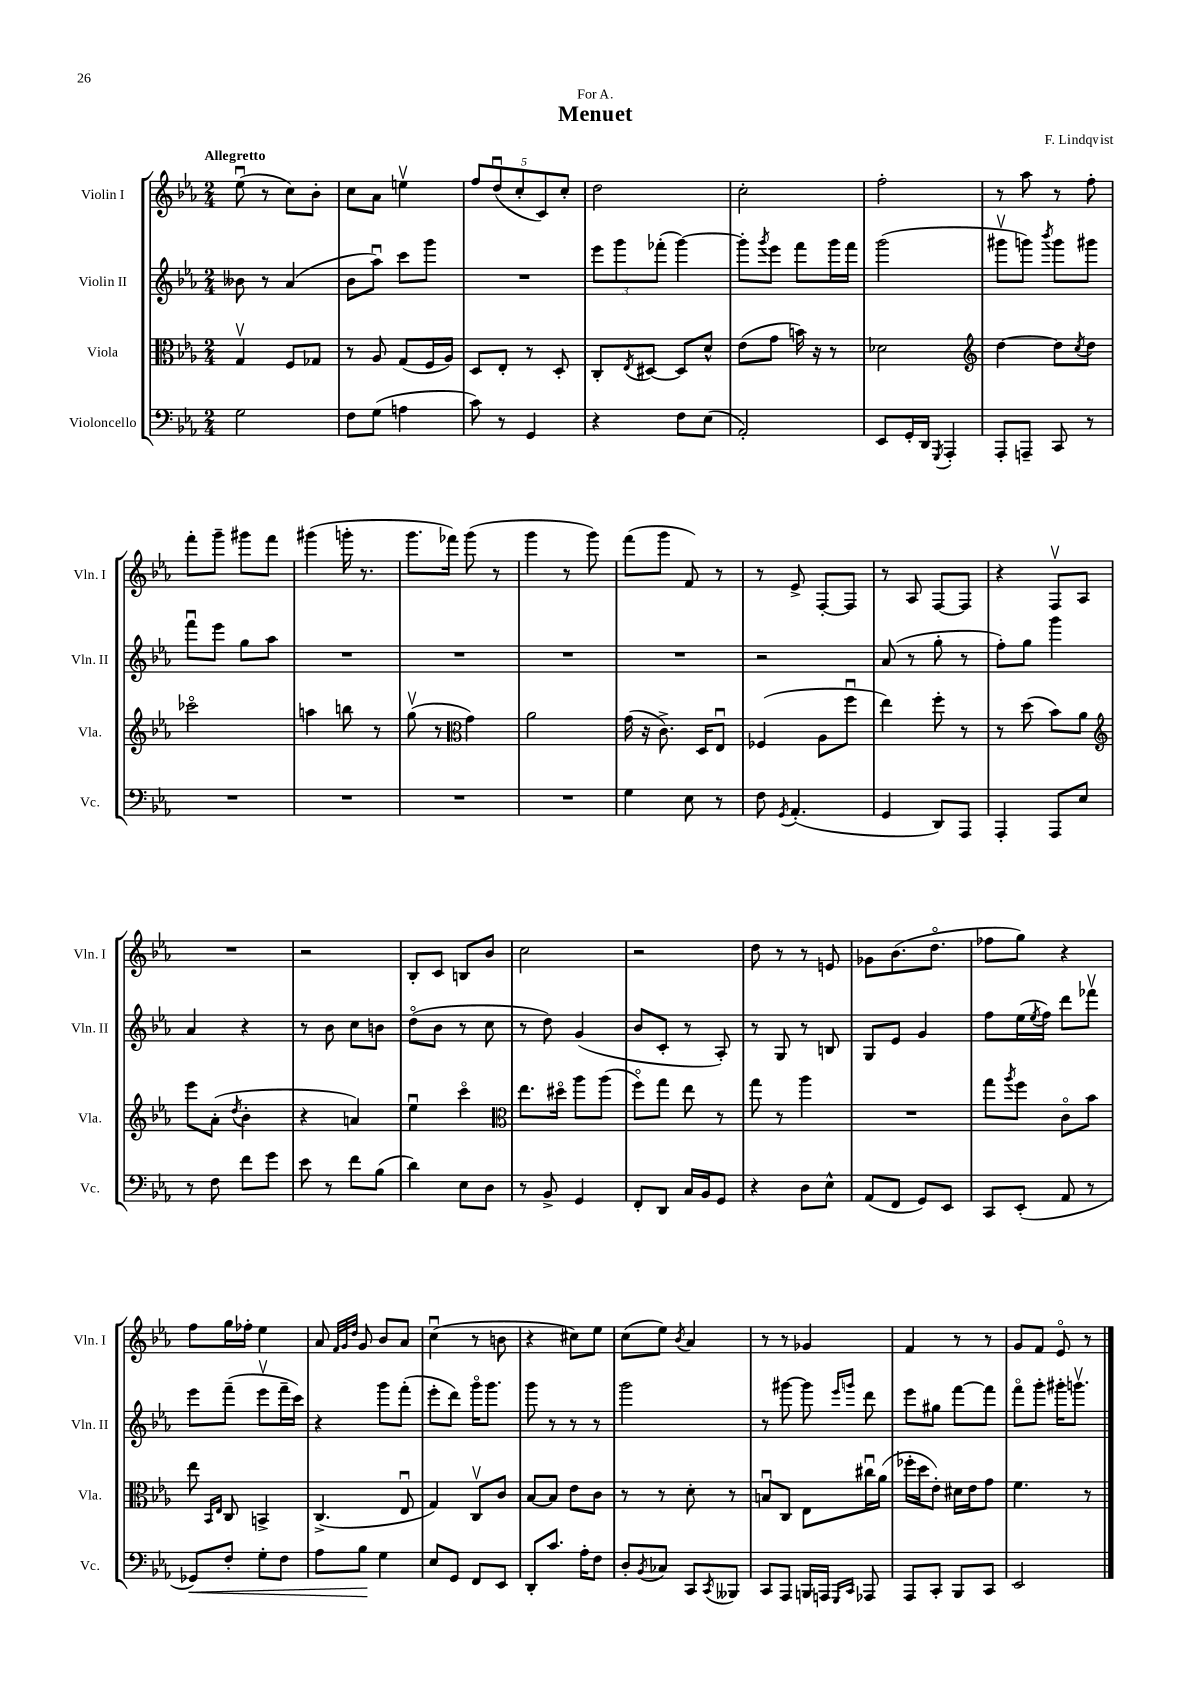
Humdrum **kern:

**kern	**dynam	**kern	**kern	**kern
*part4	*part4	*part3	*part2	*part1
*staff4	*staff4	*staff3	*staff2	*staff1
*I"Violoncello	*	*I"Viola	*I"Violin II	*I"Violin I
*I'Vc.	*	*I'Vla.	*I'Vln. II	*I'Vln. I
*clefF4	*	*clefC3	*clefG2	*clefG2
*k[b-e-a-]	*	*k[b-e-a-]	*k[b-e-a-]	*k[b-e-a-]
*M2/4	*	*M2/4	*M2/4	*M2/4
=1	=1	=1	=1	=1
!	!	!	!	!LO:TX:a:B:t=Allegretto
2G\	.	4Gv/	8b--X\	(8ee-u\
.	.	.	8r	8r
.	.	8F/L	(4a-/	8cc\L)
.	.	8G-X/J	.	8b-'\J
=2	=2	=2	=2	=2
8F\L	.	8r	8b-\L	8cc\L
(8G\J	.	8A-/	8aa-u\J)	8a-\J
4An\	.	(8G/L	8ccc\L	4eenv\
.	.	16F/L	8ggg\J	.
.	.	16A-/JJ)	.	.
=3	=3	=3	=3	=3
8c\)	.	8D/L	2r	10ff/L
.	.	.	.	(10ddu/
8r	.	8E-'/J	.	.
.	.	.	.	10cc'/
4GG/	.	8r	.	.
.	.	.	.	10c/)
.	.	8D'/	.	.
.	.	.	.	10cc'/J
=4	=4	=4	=4	=4
4r	.	8C'/L	12eee-\L	2dd\
.	.	.	12ggg\	.
.	.	8qE-/	.	.
.	.	[8D#X/J	.	.
.	.	.	(12fff-X'\J	.
8F\L	.	8D#/L]	[4ggg\)	.
(8E-\J	.	8d^^/J	.	.
=5	=5	=5	=5	=5
2AA-'/)	.	(8e-\L	8ggg'\L]	2cc'\
.	.	.	8qggg/	.
.	.	8g\J	8eee-\J	.
.	.	16bn\)	8fff\L	.
.	.	16r	.	.
.	.	8r	16ggg\L	.
.	.	.	16fff\JJ	.
=6	=6	=6	=6	=6
8EE-/L	.	2d-X\	(2ggg\	2ff'\
16GG'/L	.	.	.	.
16DD/JJ	.	.	.	.
8qGGG/	.	.	.	.
4AAA-'/	.	.	.	.
=7	=7	=7	=7	=7
*	*	*clefG2	*	*
8AAA-'/L	.	[4dd\	8ggg#Xv\L	8r
8AAAn~/J	.	.	8gggn\J)	8aa-\
.	.	.	8qbbb-/	.
8CC/	.	8dd\L]	8ggg\L	8r
.	.	8qcc/	.	.
8r	.	8dd\J	8ggg#X\J	8ff'\
!!LO:LB:g=z
=8	=8	=8	=8	=8
2r	.	2ccc-X\	8fffu\L	8fff'\L
.	.	.	8eee-\J	8ggg~\J
.	.	.	8gg\L	8ggg#X\L
.	.	.	8aa-\J	8fff\J
=9	=9	=9	=9	=9
2r	.	4aan\	2r	(4ggg#X\
.	.	8bbn\	.	16gggn'\
.	.	.	.	8.r
.	.	8r	.	.
=10	=10	=10	=10	=10
2r	.	(8ggv\	2r	8.ggg\L
.	.	8r	.	.
.	.	.	.	16fff-X\Jk)
*	*	*clefC3	*	*
.	.	4g\)	.	(8ggg\
.	.	.	.	8r
=11	=11	=11	=11	=11
2r	.	2a-\	2r	4ggg\
.	.	.	.	8r
.	.	.	.	8ggg\)
=12	=12	=12	=12	=12
4G\	.	(16g\	2r	(8fff\L
.	.	16r	.	.
.	.	8.c^\)	.	8ggg\J
8E-\	.	.	.	8f/)
.	.	16D/KL	.	.
8r	.	8E-u/J	.	8r
=13	=13	=13	=13	=13
8F\	.	(4F-X/	2r	8r
8qGG/	.	.	.	.
(4.AA-'/	.	.	.	8e-^/
.	.	8A-\L	.	[8F'/L
.	.	8ffu\J	.	8F/J]
=14	=14	=14	=14	=14
4GG/	.	4ee-\)	(8a-/	8r
.	.	.	8r	8A-/
8DD/L)	.	8ff'\	8gg'\	[8F/L
8AAA-/J	.	8r	8r	8F/J]
=15	=15	=15	=15	=15
4AAA-'/	.	8r	8ff'\L)	4r
.	.	(8dd\	8gg\J	.
8AAA-/L	.	8b-\L)	4ggg\	8Fv/L
8E-/J	.	8a-\J	.	8A-/J
!!LO:LB:g=z
=16	=16	=16	=16	=16
*	*	*clefG2	*	*
8r	.	8eee-\L	4a-/	2r
8F\	.	(8a-'\J	.	.
.	.	8qdd/	.	.
8f\L	.	4b-'\	4r	.
8g\J	.	.	.	.
=17	=17	=17	=17	=17
8e-\	.	4r	8r	2r
8r	.	.	8b-\	.
8f\L	.	4an/)	8cc\L	.
(8B-\J	.	.	8bn\J	.
=18	=18	=18	=18	=18
4d\)	.	4ee-u\	(8dd\L	8B-'/L
.	.	.	8b-\J	8c/J
8E-\L	.	4ccc\	8r	8Bn/L
8D\J	.	.	8cc\	8b-/J
=19	=19	=19	=19	=19
*	*	*clefC3	*	*
8r	.	8.ee-\L	8r	2cc\
8BB-^/	.	.	8dd\)	.
.	.	16dd#X\Jk	.	.
4GG/	.	8aa-\L	(4g/	.
.	.	(8aa-\J	.	.
=20	=20	=20	=20	=20
8FF'/L	.	8ff\L)	8b-/L	2r
8DD/J	.	8gg\J	8c'/J	.
16C/LL	.	8ee-\	8r	.
16BB-/J	.	.	.	.
8GG/J	.	8r	8A-'/)	.
=21	=21	=21	=21	=21
4r	.	8gg\	8r	8dd\
.	.	8r	8G/	8r
8D\L	.	4aa-\	8r	8r
8E-^^\J	.	.	8Bn/	8en/
=22	=22	=22	=22	=22
(8AA-/L	.	2r	8G/L	8g-X\L
8FF/J	.	.	8e-/J	(8.b-\
8GG/L)	.	.	4g/	.
.	.	.	.	8.dd\J
8EE-/J	.	.	.	.
=23	=23	=23	=23	=23
8CC/L	.	8gg\L	8ff\L	8ff-X\L
.	.	8qaa-/	.	.
(8EE-'/J	.	8ff\J	(16ee-\L	8gg\J)
.	.	.	8qee-/	.
.	.	.	16ff\JJ)	.
8AA-/	.	8c\L	8ddd\L	4r
8r	.	8b-\J	8fff-Xv\J	.
!!LO:LB:g=z
=24	=24	=24	=24	=24
!	!LO:HP:b	!	!	!
8GG-X/L)	<	8ee-\	8eee-\L	8ff\L
.	.	16qqBB-/LL	.	.
.	.	16qqE-/JJ	.	.
8F'/J	.	8C/	(8fff~\J	16gg\L
.	.	.	.	16ff-X'\JJ
8G'\L	.	4BBn^/	8eee-v\L	4ee-\
8F\J	.	.	16fff~\L	.
.	.	.	16ccc\JJ)	.
=25	=25	=25	=25	=25
8A-\L	.	(4.C^/	4r	8a-/
.	.	.	.	32qqf/LLL
.	.	.	.	32qqg/
.	.	.	.	32qqdd/JJJ
8B-\J	.	.	.	8g/
4G\	[	.	8ggg\L	8b-/L
.	.	8E-u/	(8fff'\J	8a-/J
=26	=26	=26	=26	=26
8E-/L	.	4G/)	8eee-'\L	(4ccu\
8GG/J	.	.	8ddd\J)	.
8FF/L	.	8Cv/L	16ggg\KL	8r
.	.	.	8.ggg\J	.
8EE-/J	.	8c/J	.	8bn\
=27	=27	=27	=27	=27
8DD'/L	.	[8B-/L	8ggg\	4r
8.c/J	.	8B-/J]	8r	.
.	.	8e-\L	8r	8cc#X\L)
16A-'\KL	.	.	.	.
8F\J	.	8c\J	8r	8ee-\J
=28	=28	=28	=28	=28
8D'/L	.	8r	2ggg\	(8cc\L
8qBB-/	.	.	.	.
8C-X/J	.	8r	.	8ee-\J)
.	.	.	.	8qb-/
8CC/L	.	8d'\	.	4a-/
8qCC/	.	.	.	.
8BBB--X/J	.	8r	.	.
=29	=29	=29	=29	=29
8CC/L	.	8Bnu/L	8r	8r
8AAA-/J	.	8C/J	[8ggg#X\	8r
16BBBn/LL	.	8E-\L	8ggg#\]	4g-X/
16AAAn/JJ	.	.	.	.
16qqGGG/LL	.	.	16qqeee-/LL	.
16qqCC/JJ	.	.	16qqgggn/JJ	.
8AAA-X/	.	16cc#Xu\L	8ddd\	.
.	.	(16a-\JJ	.	.
=30	=30	=30	=30	=30
8AAA-/L	.	16ff-X'\LL	8eee-\L	4f/
.	.	16dd\J	.	.
8CC'/J	.	8e-'\J)	8gg#X\J	.
8BBB-/L	.	16d#X\LL	[8fff\L	8r
.	.	16e-\J	.	.
8CC/J	.	8g\J	8fff\J]	8r
=31	=31	=31	=31	=31
2EE-/	.	4.f\	8fff\L	8g/L
.	.	.	8ggg'\J	8f/J
.	.	.	16ggg#X'\KL	8e-/
.	.	.	8.gggnv\J	.
.	.	8r	.	8r
==	==	==	==	==
*-	*-	*-	*-	*-
